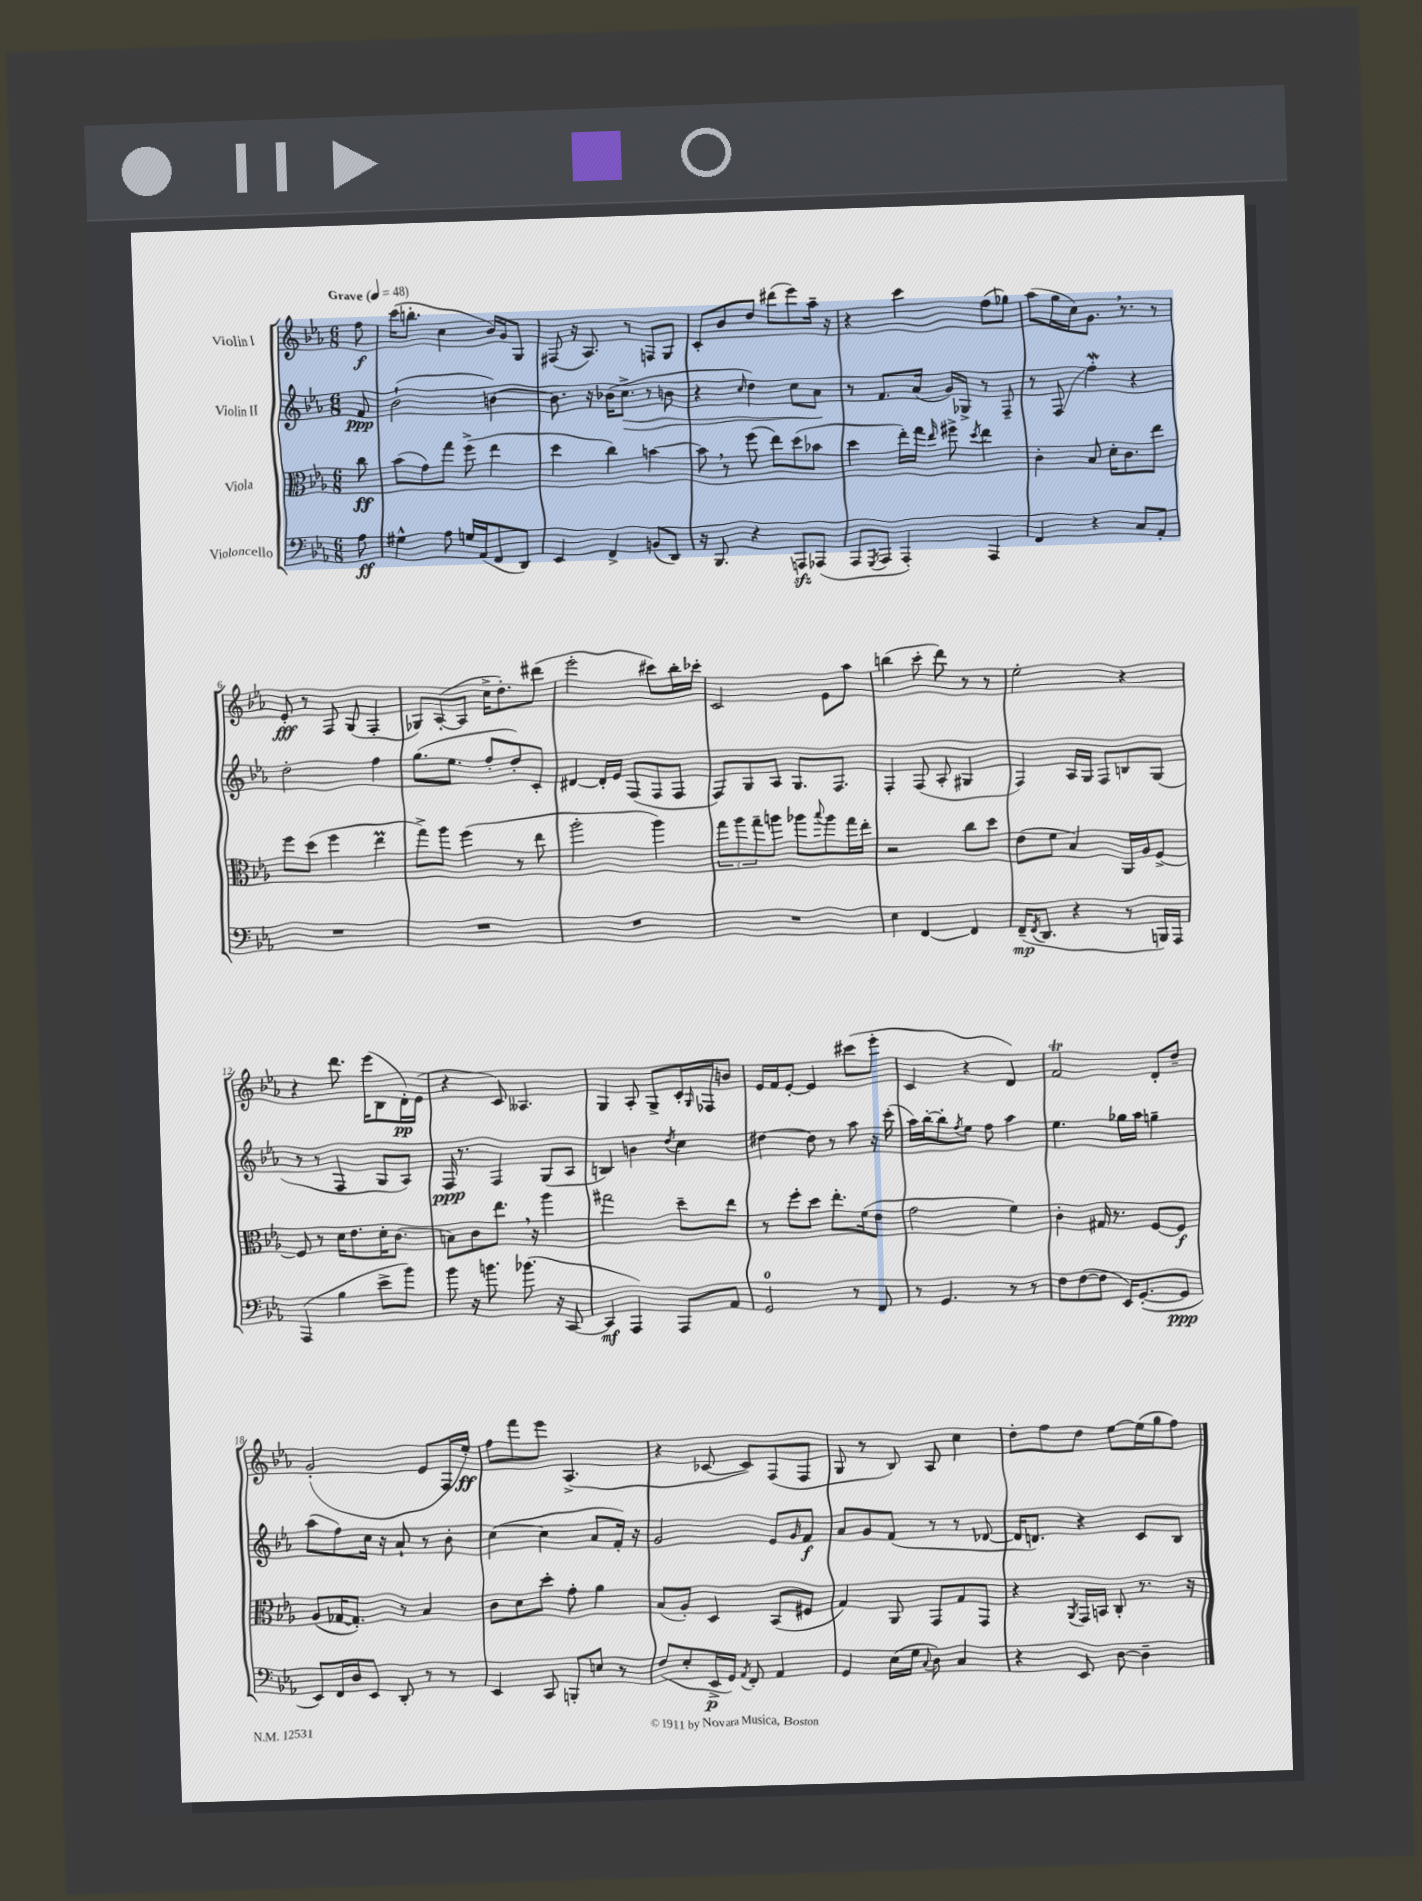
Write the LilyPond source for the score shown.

<<
\new StaffGroup <<
\new Staff = "s0" \with { instrumentName = "Violin I" } {
    \clef treble \key ees \major \numericTimeSignature \time 6/8 \partial 8 \tempo "Grave" 4 = 48
    f''8\f |
    c'''16( b''8.-. c''4 bes'16) g'16 g8 |
    fis8( r16 aes8.) r8 f8 g8 |
    c'8-. bes'8 d''8 dis'''8( ees'''8) aes''16-- r16 |
    r4 c'''4 f''8( ges''8) |
    aes''8( g''16 c''16) g'8. \breathe r8. r8 |
    ees'8-.\fff r8 f8 g8( f4-. |
    ges8) aes8~-.( aes8 c''16-> d''8.-.) dis'''8( |
    ees'''2-. cis'''8) bes''16-. ces'''16-. |
    c'2 ees'8 aes''8 |
    b''4( c'''8-. d'''8) r8 r8 |
    ees''2-. r4 |
    r4 d'''8. ees'''16( bes8 d'16-.\pp) ees'16( |
    r4 c'8) aeses4. |
    g4 aes8-. g8-> c'16-. \grace { g16 } fes16 b'8 |
    ees'16 f'16 ees'8~-. ees'4 cis'''8( ees'''8-. |
    c'4 r4 d'4) |
    f'2\trill d'8-. d''8-- |
    g'2-.( ees'8 f16 ees''16-.\ff) |
    f''8 f'''8 ees'''8 aes4.->( |
    r4 ces'8~ ces'8) f8( f8 |
    g8 r8 bes8) aes8 c''4 |
    d''8-. f''8 d''8 ees''8~ ees''16( g''16 f''8) \bar "|." |
}
\new Staff = "s1" \with { instrumentName = "Violin II" } {
    \clef treble \key ees \major \numericTimeSignature \time 6/8 \partial 8
    f'8\ppp |
    bes'2-!( b'4~) |
    b'8. r16 bes'16( c''8.->\> r8 b'8 |
    r4 \grace { c''16 } d''4) c''8 aes'8\! |
    r8 f'8. aes'16( g'16) ges16-> r8 f8-- |
    r8 f8\glissando f''4-.\mordent r4 |
    d''2-. f''4 |
    g''8.( ees''8. f''8-. d''8-.) c'8-. |
    dis'4~ dis'16-. ees'16 f8( f8 f8 |
    f8) g8 aes8 g8. f8. |
    f4-. f8( aes8-. gis4 |
    f4) aes16 g16 f8 b8 g8( |
    r8 r8 f4 g8 aes8) |
    f16\ppp r8. f4 g8( aes8 |
    b4) b'4 \acciaccatura { d''8 } c''4 |
    dis''4~ dis''8 r8 aes''8 r16 c'''16-.( |
    aes''16) bes''16~-. bes''8-. \acciaccatura { f''8 } ees''8 f''8 aes''4 |
    ees''4. ges''16 aes''16 g''4-- |
    aes''8( f''8) c''16 r16 aes'8-! r8 bes'8-. |
    c''4~( c''4 aes'8 f'16-.) r16 |
    g'2 ees'8 \grace { g'16 } f'8\f |
    aes'8 g'8 f'8( r8 r8 des'8~ |
    des'16 d'8.) r4 c'8 bes8 \bar "|." |
}
\new Staff = "s2" \with { instrumentName = "Viola" } {
    \clef alto \key ees \major \numericTimeSignature \time 6/8 \partial 8
    c''8\ff |
    bes'8( g'8) g''8 f''8->( ees''4 |
    d''4 c''4) b'4~ |
    b'8 \breathe r8 f''8( ees''8) d''8( bes'8 |
    d''4 ees''16-.) g''16 \grace { ees''16 } fis''8-> \acciaccatura { d''8 } ees''4 |
    c'4-. bes8 d'16-. c'8. ees''8 |
    f''8 d''8( f''4 ees''4\prall |
    g''8->) aes''8 f''4( r8 ees''8 |
    aes''2-. aes''4) |
    \tuplet 3/2 { g''8 aes''8 g''8-- } a''8 aes''8 \appoggiatura { bes''8 } aes''8 g''16 ees''16-. |
    r2 c''8 d''8 |
    ees'8( f'8 bes4) aes,16 aes16 f8~-> |
    f8 r8 d'16 ees'8. d'16-. c'8.( |
    b8) c'8 ees''8. \breathe r16 aes''4 |
    gis''2 d''8-- ees''8 |
    r8 f''8-. d''8 ees''8.-. f'16( ees'8 |
    g'2 f'4) |
    c'4-. gis16 r8. f8~ f8\f |
    aes8( ges16~ ges8.-.) r8 bes4 |
    c'8 d'8 d''8-. g'8-. aes'4 |
    bes8( aes8-.) d4 bes,8( fis8 |
    g4) aes,8 g,8 g8 g,8 |
    r4 \acciaccatura { aes,8 } g,16 b,16 c8-. r8. r16 \bar "|." |
}
\new Staff = "s3" \with { instrumentName = "Violoncello" } {
    \clef bass \key ees \major \numericTimeSignature \time 6/8 \partial 8
    aes8\ff |
    gis4-^ aes8 g16 aes,16( f,8 d,8) |
    ees,4 f,4-> b,8( d,8) |
    r16 bes,,8. r4 a,,8\sfz aes,,8( |
    aes,,8 \acciaccatura { g,,8 } aes,,8 aes,,4-.) aes,,4 |
    f,4 r4 c8 aes,8-. |
    R2. |
    R2. |
    R2. |
    R2. |
    ees4 f,4~ f,4 |
    f,16--\mp( \acciaccatura { f,8 } d,8. r4 r8 b,,16) aes,,16 |
    aes,,4( bes4 ees'8-> bes'8) |
    bes'8 r16 b'8. bes'8.( r16 c,8~ |
    c,4\mf aes,,4) aes,,8 aes,8 |
    g,2-0 r8 f,8 |
    r8 g,4. r8 r8 |
    f8 f8~( f8 ees,16) g,8.~-.( g,8\ppp |
    ees,8) f,16 d16 ees,8 d,8-. r8 r8 |
    ees,4 c,8 b,,8-. e8 r8 |
    f8( ees8-. ees,16->\p g,16) \acciaccatura { aes,8 } f,8-. aes,4 |
    g,4 ees16( g16 \appoggiatura { c8 } d8) c4 |
    r4 ees,8 d8~ d4-- \bar "|." |
}
>>
>>
